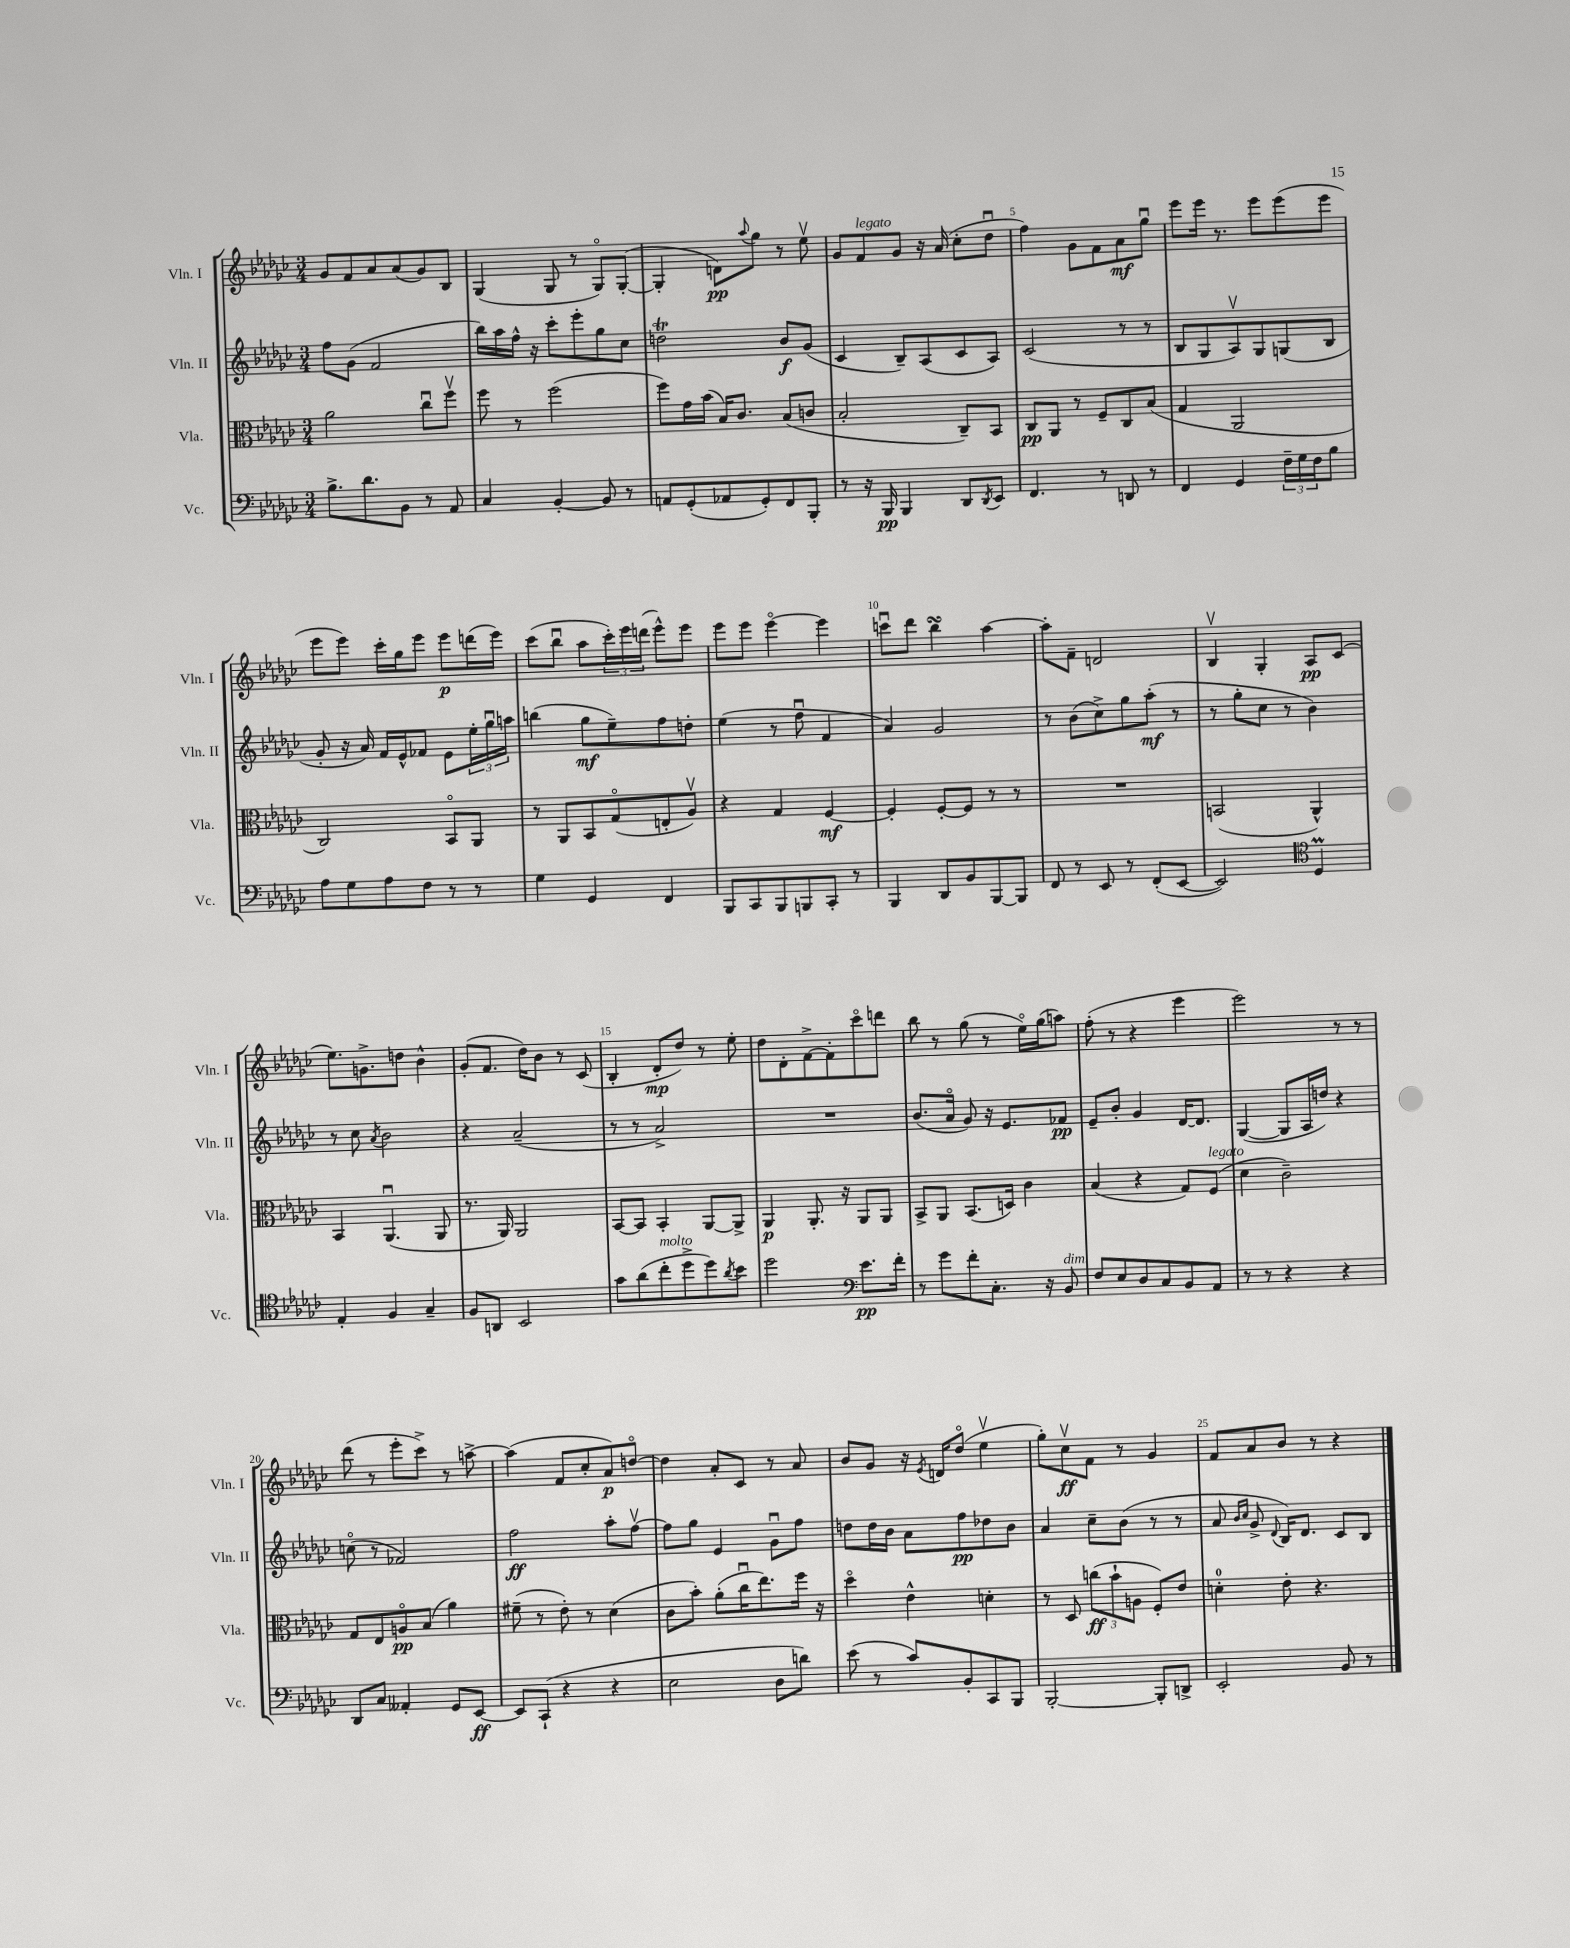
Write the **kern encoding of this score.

**kern	**kern	**kern	**kern
*staff4	*staff3	*staff2	*staff1
*clefF4	*clefC3	*clefG2	*clefG2
*k[b-e-a-d-g-c-]	*k[b-e-a-d-g-c-]	*k[b-e-a-d-g-c-]	*k[b-e-a-d-g-c-]
*M3/4	*M3/4	*M3/4	*M3/4
8.B-^	2a-	8ff	8g-
.	.	(8g-	8f
8.d-	.	.	.
.	.	2f	8a-
8BB-	.	.	(8a-
8r	8cc-u	.	8g-)
8AA-	8ffv	.	8B-
=	=	=	=
4C-	8ff	16bb-)	(4G-
.	.	16aa-	.
.	8r	16ff^^	.
.	.	16r	.
[4BB-'	(2ff	8ccc-'	8G-
.	.	8eee-'	8r
8BB-]	.	8gg-	8G-o)
8r	.	8cc-	([8G-'
=	=	=	=
8AA	8ff)	2dd	4G-']
(8GG-'	16g-	.	.
.	(16b-	.	.
8AA-	16B-)	.	8d)
.	8.c-	.	.
.	.	.	8qqaa-
8GG-')	.	.	8gg-
8FF	(8B-	8b-	8r
8BBB-'	8c	(8g-	8ee-v
=	=	=	=
8r	2B-'	4c-	8g-
16r	.	.	8f
16BBB-	.	.	.
4BBB-	.	8B-~)	8g-
.	.	(8A-	16r
.	.	.	(16a-
8DD-	8C-~)	8c-	8cc-'
8qDD-	.	.	.
8EE-	8BB-	8A-)	8dd-u
=	=	=	=
4.FF	8C-	(2c-	4ff)
.	8AA-	.	.
.	8r	.	8g-
8r	8F~	.	8f
8DD	8C-	8r	8a-
8r	(8B-	8r	8gg-u
=	=	=	=
4FF	4G-	8B-	8eee-
.	.	8G-	16eee-
.	.	.	8.r
4GG-	2AA-	8A-v)	.
.	.	8G-	8eee-
24F~	.	(8G	(8eee-
24G-	.	.	.
24F	.	.	.
8B-	.	8B-	8eee-
=	=	=	=
8A-	2C-)	8g-'	8eee-
8G-	.	16r	8eee-)
.	.	16a-)	.
8A-	.	16f	16ccc-'
.	.	16e-^^	16gg-
8F	.	8f-	8eee-
8r	8BB-o	8e-	8eee-
8r	8AA-	24ee-'	(16ddd
.	.	24gg-u	.
.	.	.	16eee-)
.	.	24aa	.
=	=	=	=
4G-	8r	(4bb	(8ccc-
.	8AA-	.	8bb-u
4GG-	8BB-	8gg-	8aa-
.	(8G-o	8ee-~)	24ccc-')
.	.	.	24eee-
.	.	.	(24ddd
4FF	8E'	8ff	8eee-^^)
.	8A-v)	8dd'	8eee-
=	=	=	=
8BBB-	4r	(4ee-	8eee-
8CC-	.	.	8eee-
8BBB-	4G-	8r	[4eee-o
8BBB	.	8ffu	.
8CC-'	[4F	4f	4eee-]
8r	.	.	.
=	=	=	=
4BBB-	4F']	4a-)	8cccu
.	.	.	8ddd-
8DD-	[8F'	2g-	4bb-
8BB-	8F]	.	.
[8BBB-	8r	.	[4aa-
8BBB-]	8r	.	.
=	=	=	=
8FF	2.r	8r	8aa-']
8r	.	(8b-	8f~
8EE-	.	8cc-^)	2d
8r	.	8gg-	.
(8FF'	.	(8aa-'	.
[8EE-	.	8r	.
=	=	=	=
2EE-])	(2BB	8r	4B-v
.	.	8gg-'	.
.	.	8cc-	4G-'
.	.	8r	.
*clefC4	*	*	*
4D-	4AA-^^)	4b-)	8A-
.	.	.	(8c-
=	=	=	=
4E-'	4BB-	8r	8.ee-)
.	.	8cc-	.
.	.	.	8.g^
.	.	8qa-	.
4F	(4.AA-u	2b-	.
.	.	.	8dd
4G-~	.	.	4b-^^
.	8AA-	.	.
=	=	=	=
8F	8.r	4r	(8g-'
8AA	.	.	8.f
.	16AA-)	.	.
2BB-	2AA-	(2a-~	.
.	.	.	16dd-)
.	.	.	8b-
.	.	.	8r
.	.	.	(8c-
=	=	=	=
8g-	[8BB-	8r	4B-'
(8a-	8BB-]	8r	.
8cc-'	4BB-'	2a-^)	8d-'
8dd-^	.	.	8dd-)
8dd-)	[8AA-	.	8r
8qa-	.	.	.
8b-	8AA-^]	.	8ee-'
=	=	=	=
2dd-	4AA-	2.r	8dd-
.	.	.	8d-'
.	8.AA-'	.	[8f^
.	.	.	8f']
.	16r	.	.
*clefF4	*	*	*
8.e-	8AA-	.	8ccc-o
.	8AA-	.	8ddd
16f'	.	.	.
=	=	=	=
8r	8BB-^	(8.b-	8bb-
8g-	8AA-	.	8r
.	.	16a-o	.
8f'	(8.BB-	8g-)	(8gg-
8.C-'	.	16r	8r
.	16D)	8.e-	.
.	4c-	.	16ee-o)
16r	.	.	(16gg-
8BB-	.	8f-	8aa)
=	=	=	=
8F	(4B-	8e-~	(8ff'
8E-	.	8b-'	8r
8D-	4r	4g-	4r
8C-	.	.	.
8BB-	8G-)	[16d-	4eee-
.	.	8.d-]	.
8AA-	(8F	.	.
=	=	=	=
8r	4d-	([4G-	2eee-)
8r	.	.	.
4r	2c-~)	8G-]	.
.	.	16A-	.
.	.	16dd)	.
4r	.	4r	8r
.	.	.	8r
=	=	=	=
8DD-	8G-	(8cco	(8ddd-
8C-	8E-	8r	8r
4AA--'	8Ao	2f-)	8eee-'
.	(8B-	.	8ccc-^)
8GG-	4a-)	.	8r
[8EE-	.	.	[8aa^
=	=	=	=
8EE-]	(8f#~	2ff	(4aa]
(8CC-`	8r	.	.
4r	8e-')	.	8f
.	8r	.	8cc-'
4r	(4d-	8aa-'	8a-)
.	.	[8ffv	[8ddo
=	=	=	=
2E-	8c-	8ff]	4dd]
.	8b-')	8gg-	.
.	(8a-'	4e-	8a-'
.	16cc-u	.	8c-
.	8.ee-)	.	.
8D-	.	8g-u	8r
8d)	16ff	8ff	8a-
.	16r	.	.
=	=	=	=
(8e-	4dd-o	8dd	8b-
8r	.	16dd	8g-
.	.	16b-	.
8c-)	4e-^^	8a-	16r
.	.	.	8qe-
.	.	.	16d
8BB-'	.	8ff	(8dd-o
8CC-	4d'	8dd-	4ee-v
8BBB-	.	8b-	.
=	=	=	=
[2BBB-'	8r	4a-	8gg-')
.	8D-	.	8cc-v
.	(12cc	8cc-~	8f
.	12b-`	.	.
.	.	(8b-	8r
.	12A	.	.
8BBB-']	8F')	8r	4g-
8DD^	8e-	8r	.
=	=	=	=
2EE-'	4d'	8a-	8f
.	.	16qqb-	.
.	.	16qqcc-	.
.	.	8g-^	8a-
.	.	8qqd-	.
.	8e-'	16B-)	8b-
.	.	8.d-	.
.	4.r	.	8r
8BB-	.	8c-	4r
8r	.	8B-	.
==	==	==	==
*-	*-	*-	*-
